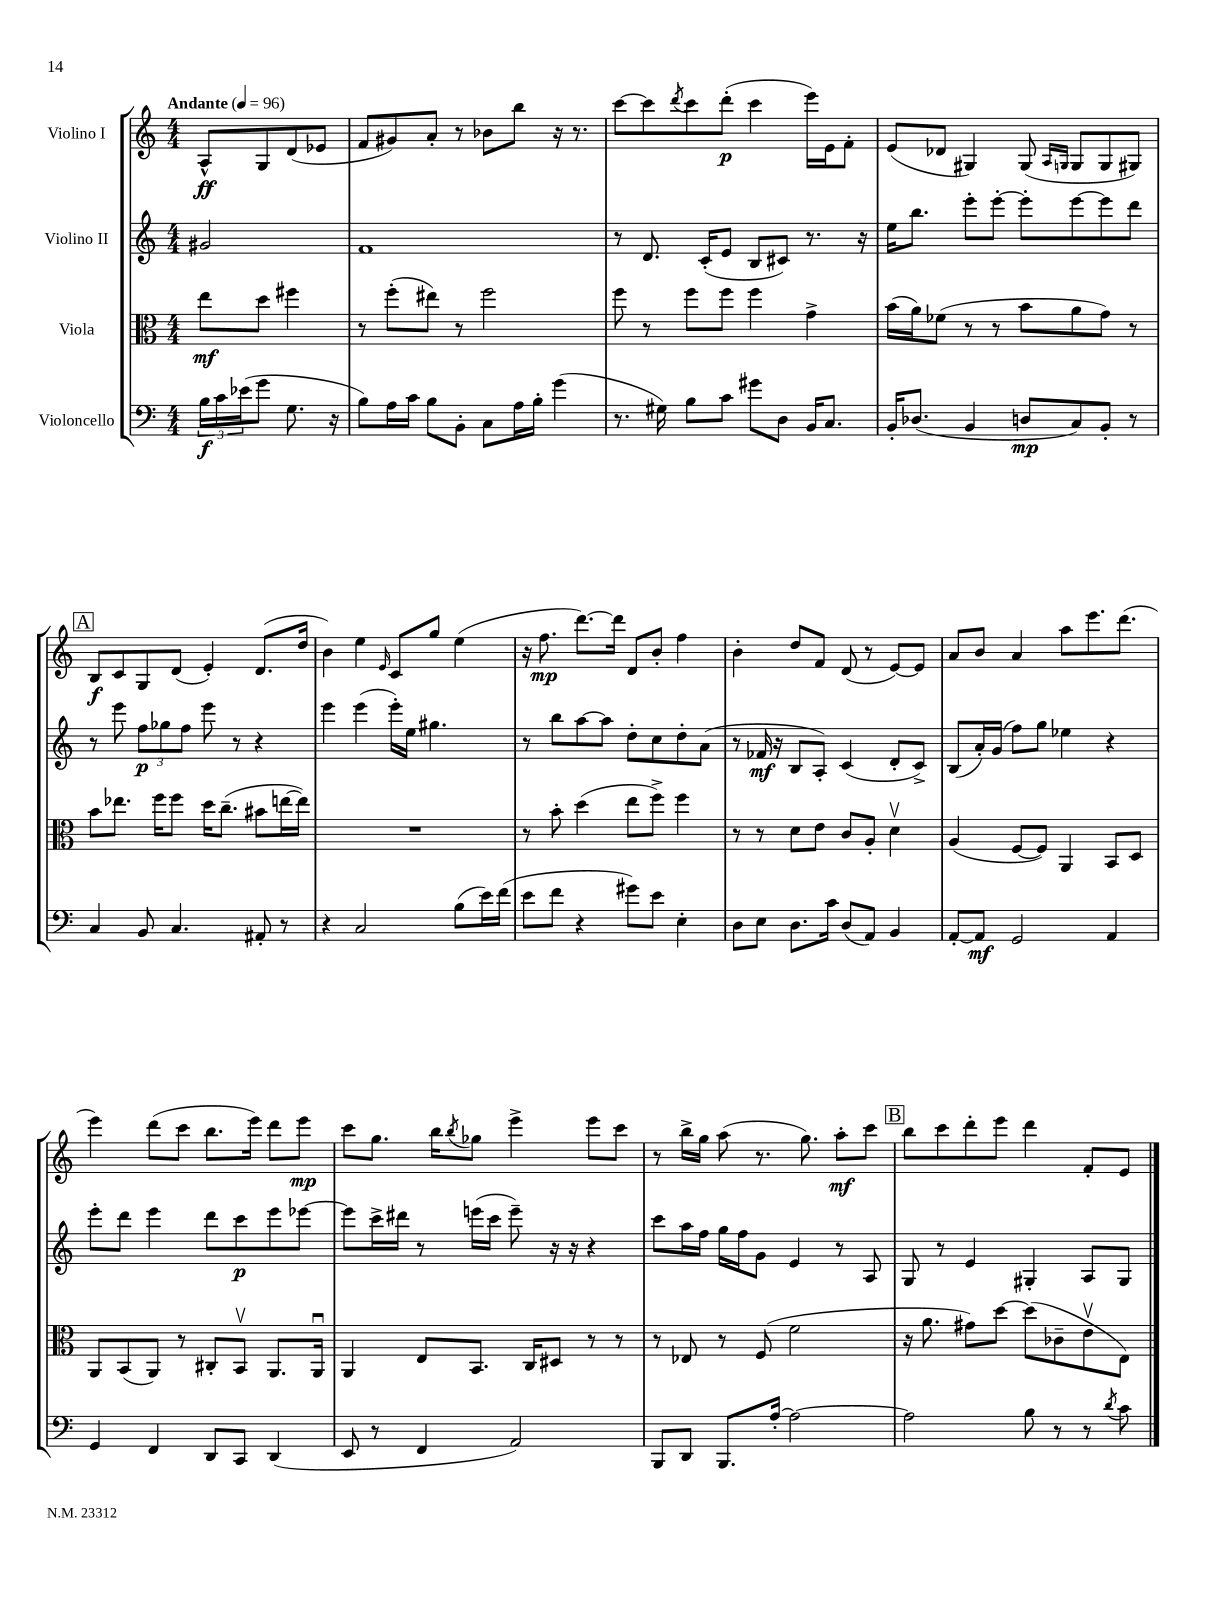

**kern	**kern	**kern	**kern
*staff4	*staff3	*staff2	*staff1
*clefF4	*clefC3	*clefG2	*clefG2
*k[]	*k[]	*k[]	*k[]
*M4/4	*M4/4	*M4/4	*M4/4
*MM96	*MM96	*MM96	*MM96
24B	8ee	2g#	8A^^
24c	.	.	.
(24e-	.	.	.
8g	8dd	.	8G
8.G	4ff#	.	(8d
.	.	.	8e-
16r	.	.	.
=	=	=	=
8B)	8r	1f	8f
16A	(8ff'	.	8g#)
16c	.	.	.
8B	8ee#)	.	8a'
8BB'	8r	.	8r
8C	2ff	.	8b-
16A	.	.	8bb
16B'	.	.	.
(4g	.	.	16r
.	.	.	8.r
=	=	=	=
8.r	8ff	8r	[8ccc
.	8r	8.d	8ccc]
16G#)	.	.	.
.	.	.	8qddd
8B	8ff	.	8ccc
.	.	(16c'	.
8c	8ff	8e	(8ddd'
8g#	4ff	8B	4ccc
8D	.	8c#)	.
16BB	4g^	8.r	16eee)
8.C	.	.	16e
.	.	.	8f'
.	.	16r	.
=	=	=	=
16BB'	(16b	16ee	(8e
(8.D-	16a)	8.bb	.
.	(8f-	.	8d-
4BB	8r	8eee'	4G#)
.	8r	[8eee'	.
8D	8b	8eee']	(8G#
.	.	.	16qqA
.	.	.	16qqG
8C)	8a	[8eee	8G
8BB'	8g)	8eee]	8G
8r	8r	8ddd	8G#)
=	=	=	=
4C	8b	8r	8B
.	8.ee-	8eee	8c
8BB	.	12ff	8G
.	16ff	.	.
.	.	12gg-	.
4.C	8ff	.	(8d
.	.	12ff	.
.	16dd	8eee	4e')
.	(8.cc~	.	.
.	.	8r	.
8AA#'	8b#	4r	(8.d
8r	[16ee	.	.
.	16ee])	.	16dd
=	=	=	=
4r	1r	4eee	4b)
2C	.	(4eee	4ee
.	.	.	16qqe
.	.	16eee')	8c
.	.	16ee	.
.	.	4.gg#	8gg
(8B	.	.	(4ee
16e)	.	.	.
(16f	.	.	.
=	=	=	=
8e	8r	8r	16r
.	.	.	8.ff
8f	8b'	8bb	.
4r	(4dd	[8aa	[8.ddd)
.	.	8aa]	.
.	.	.	16ddd]
8g#)	8ee	8dd'	8d
8e	8ff^)	8cc	8b'
4E'	4ff	8dd'	4ff
.	.	(8a	.
=	=	=	=
8D	8r	8r	4b'
8E	8r	16f-	.
.	.	16r	.
8.D	8d	8B	8dd
.	8e	8A')	8f
16c	.	.	.
(8D	8c	(4c	(8d
8AA)	8A'	.	8r
4BB	4dv	8d'	[8e)
.	.	8c^)	8e]
=	=	=	=
[8AA'	(4A	(8B	8a
8AA]	.	16a')	8b
.	.	(16g	.
2GG	[8F	8ff)	4a
.	8F])	8gg	.
.	4AA	4ee-	8aa
.	.	.	8.eee
4AA	8BB	4r	.
.	.	.	(8.ddd
.	8D	.	.
=	=	=	=
4GG	8AA	8eee'	4eee)
.	(8BB	8ddd	.
4FF	8AA)	4eee	(8ddd
.	8r	.	8ccc
8DD	8C#'	8ddd	8.bb
8CC	8BBv	8ccc	.
.	.	.	16eee)
(4DD	8.AA	8eee	8ddd
.	.	[8eee-	8eee
.	16AAu	.	.
=	=	=	=
8EE	4AA	8eee-]	8ccc
8r	.	16ccc^	8.gg
.	.	16ddd#	.
4FF	8E	8r	.
.	.	.	16bb
.	.	.	8qbb
.	8.BB	(16eee	8gg-
.	.	16ccc	.
2AA)	.	8eee~)	4eee^
.	16C	.	.
.	8D#	16r	.
.	.	16r	.
.	8r	4r	8eee
.	8r	.	8ccc
=	=	=	=
8BBB	8r	8ccc	8r
8DD	8E-	16aa	16bb^
.	.	16ff	16gg
8.BBB	8r	16gg	(8aa
.	.	16ff	.
.	(8F	8g	8.r
[16A'	.	.	.
2A_	2f	4e	.
.	.	.	8.gg)
.	.	8r	8aa'
.	.	8A	8ccc
=	=	=	=
2A]	16r	8G	8bb
.	8.a	.	.
.	.	8r	8ccc
.	8g#)	4e	8ddd'
.	[8dd	.	8eee
8B	(8dd]	4G#'	4ddd
8r	8c-~	.	.
8r	8ev	8A	8f'
8qd	.	.	.
8c	8E)	8G#	8e
==	==	==	==
*-	*-	*-	*-
